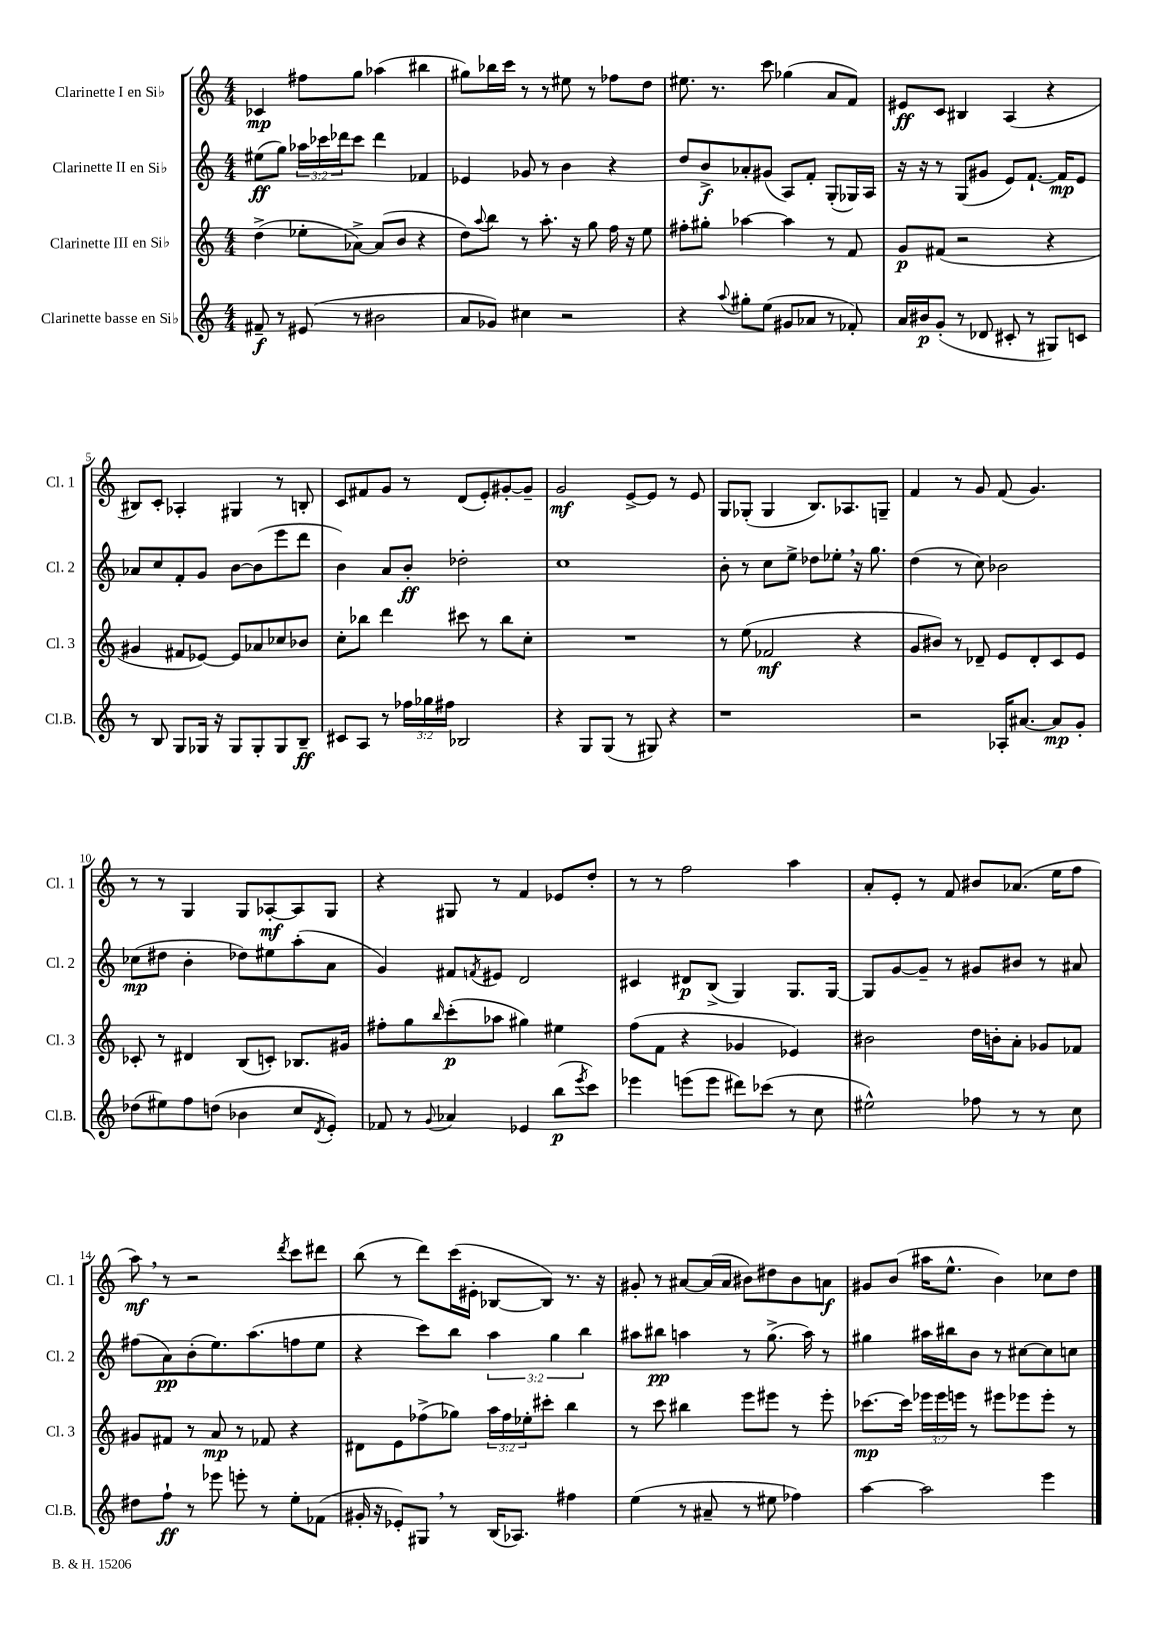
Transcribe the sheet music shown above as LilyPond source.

<<
\new StaffGroup <<
\new Staff = "s0" \with { instrumentName = "Clarinette I en Sib" shortInstrumentName = "Cl. 1" } {
    \clef treble \key c \major \numericTimeSignature \time 4/4
    ces'4\mp fis''8 g''8 aes''4( bis''4 |
    gis''8) bes''16 c'''16 r8 r8 eis''8 r8 fes''8 d''8 |
    eis''8. r8. c'''8 ges''4( a'8 f'8) |
    eis'8\ff c'8 bis4 a4( r4 |
    bis8) c'8-. aes4-. gis4 r8 b8-. |
    c'8 fis'8 g'8 r8 d'8( e'8-.) gis'8~-. gis'8-- |
    g'2\mf e'8~-> e'8 r8 e'8 |
    g8 ges8-.( ges4 b8.) aes8. g8-- |
    f'4 r8 g'8 f'8( g'4.) |
    r8 r8 g4 g8 aes8~-.\mf aes8 g8 |
    r4 gis8 r8 f'4 ees'8 d''8-. |
    r8 r8 f''2 a''4 |
    a'8-. e'8-. r8 f'8 bis'8 aes'8.( e''16 f''8 |
    a''8\mf) \breathe r8 r2 \acciaccatura { d'''8 } c'''8 dis'''8 |
    b''8( r8 d'''8) c'''16( eis'16-. bes8~ bes8) r8. r16 |
    gis'8-. r8 ais'8~ ais'16( ais'16 bis'8) dis''8 bis'8 a'8\f |
    gis'8 b'8( ais''16 e''8.-^ b'4) ces''8 d''8 \bar "|." |
}
\new Staff = "s1" \with { instrumentName = "Clarinette II en Sib" shortInstrumentName = "Cl. 2" } {
    \clef treble \key c \major \numericTimeSignature \time 4/4 \override Staff.TupletNumber.text = #tuplet-number::calc-fraction-text
    eis''8\ff( g''8) \tuplet 3/2 { aes''16 ces'''16 des'''16 } ces'''8 des'''4 fes'4 |
    ees'4 ges'8 r8 b'4 r4 |
    d''8 b'8->\f aes'8-. gis'8( a8) f'8-. g8-.( ges16) a16 |
    r16 r16 r8 g8( gis'8 e'8) f'8.~-! f'16\mp e'8 |
    aes'8 c''8 f'8-. g'8 b'8~ b'8( e'''8 d'''8 |
    b'4) a'8 b'8-.\ff des''2-. |
    c''1 |
    b'8-. r8 c''8 e''8-> des''8 ees''8-. \breathe r16 g''8. |
    d''4( r8 c''8) bes'2 |
    ces''8\mp( dis''8 b'4-. des''8) eis''8 a''8-.( a'8 |
    g'4) fis'8 \acciaccatura { f'8 } eis'8 d'2 |
    cis'4 dis'8\p b8->( g4) g8. g16~ |
    g8 g'8~ g'8-- r8 gis'8 bis'8 r8 ais'8 |
    fis''8( a'8\pp) b'8-.( e''8.) a''8.( f''8 e''8 |
    r4 c'''8) b''8 \tuplet 3/2 { a''4 g''4 b''4 } |
    ais''8 bis''8\pp a''4 r8 g''8.->( a''16) r8 |
    gis''4 ais''16 bis''16 b'8 r8 cis''8~ cis''8 c''8 \bar "|." |
}
\new Staff = "s2" \with { instrumentName = "Clarinette III en Sib" shortInstrumentName = "Cl. 3" } {
    \clef treble \key c \major \numericTimeSignature \time 4/4 \override Staff.TupletNumber.text = #tuplet-number::calc-fraction-text
    d''4->( ees''8-. aes'8~->) aes'8( b'8 r4 |
    d''8) \appoggiatura { a''8 } b''8 r8 a''8.-. r16 g''8 f''16 r16 e''8 |
    fis''8-. gis''8-. aes''4~ aes''4 r8 f'8 |
    g'8\p fis'8( r2 r4 |
    gis'4 fis'8 ees'8~) ees'8 aes'8 ces''8 bes'8 |
    c''8-. bes''8 d'''4 cis'''8 r8 bes''8 c''8-. |
    R1 |
    r8 e''8( fes'2\mf r4 |
    g'8 bis'8) r8 des'8-- e'8 des'8-. c'8 e'8 |
    ces'8-. r8 dis'4 b8( c'8-.) bes8. gis'16 |
    fis''8-. g''8 \grace { b''16 } c'''8-.\p( aes''8 gis''4) eis''4 |
    f''8( f'8 r4 ges'4 ees'4) |
    bis'2 d''16 b'16-. a'8-. ges'8 fes'8 |
    gis'8 fis'8 r8 a'8\mp r8 fes'8 r4 |
    dis'8 e'8 fes''8->( ges''8) \tuplet 3/2 { a''16 fes''16 ees''16-. } cis'''8-. b''4 |
    r8 c'''8 bis''4 e'''8 eis'''8 r8 eis'''8-. |
    ces'''8.~\mp ces'''16 \tuplet 3/2 { ees'''16 ees'''16 e'''16 } r8 eis'''8 ees'''8 ees'''8-. r8 \bar "|." |
}
\new Staff = "s3" \with { instrumentName = "Clarinette basse en Sib" shortInstrumentName = "Cl.B." } {
    \clef treble \key c \major \numericTimeSignature \time 4/4 \override Staff.TupletNumber.text = #tuplet-number::calc-fraction-text
    fis'8--\f r8 eis'8( r8 bis'2 |
    a'8 ges'8) cis''4 r2 |
    r4 \appoggiatura { a''8 } gis''8-. e''8( gis'8 aes'8 r8 fes'8-.) |
    a'16 bis'16\p g'8-.( r8 des'8 cis'8-. r8 gis8) c'8 |
    r8 b8 g8 ges16 r16 ges8 ges8-. ges8 b8--\ff |
    cis'8 a8 r8 \tuplet 3/2 { fes''16 ges''16 fis''16 } bes2 |
    r4 g8 g8( r8 gis8) r4 |
    r1 |
    r2 aes16-. ais'8.~ ais'8\mp g'8-. |
    des''8( eis''8) f''8 d''8( bes'4 c''8 \acciaccatura { d'8 } e'8-.) |
    fes'8 r8 \appoggiatura { g'8 } aes'4 ees'4 b''8\p( \acciaccatura { e'''8 } c'''8) |
    ees'''4 e'''8( e'''8 dis'''8) ces'''8( r8 c''8 |
    eis''2-^) fes''8 r8 r8 c''8 |
    dis''8 f''8-!\ff r8 ees'''8 e'''8-. r8 e''8-. fes'8( |
    gis'16-. r16 ees'8-.) gis8 \breathe r8 b16( aes8.) fis''4 |
    e''4( r8 ais'8-- r8 eis''8 fes''4) |
    a''4~ a''2 e'''4 \bar "|." |
}
>>
>>
